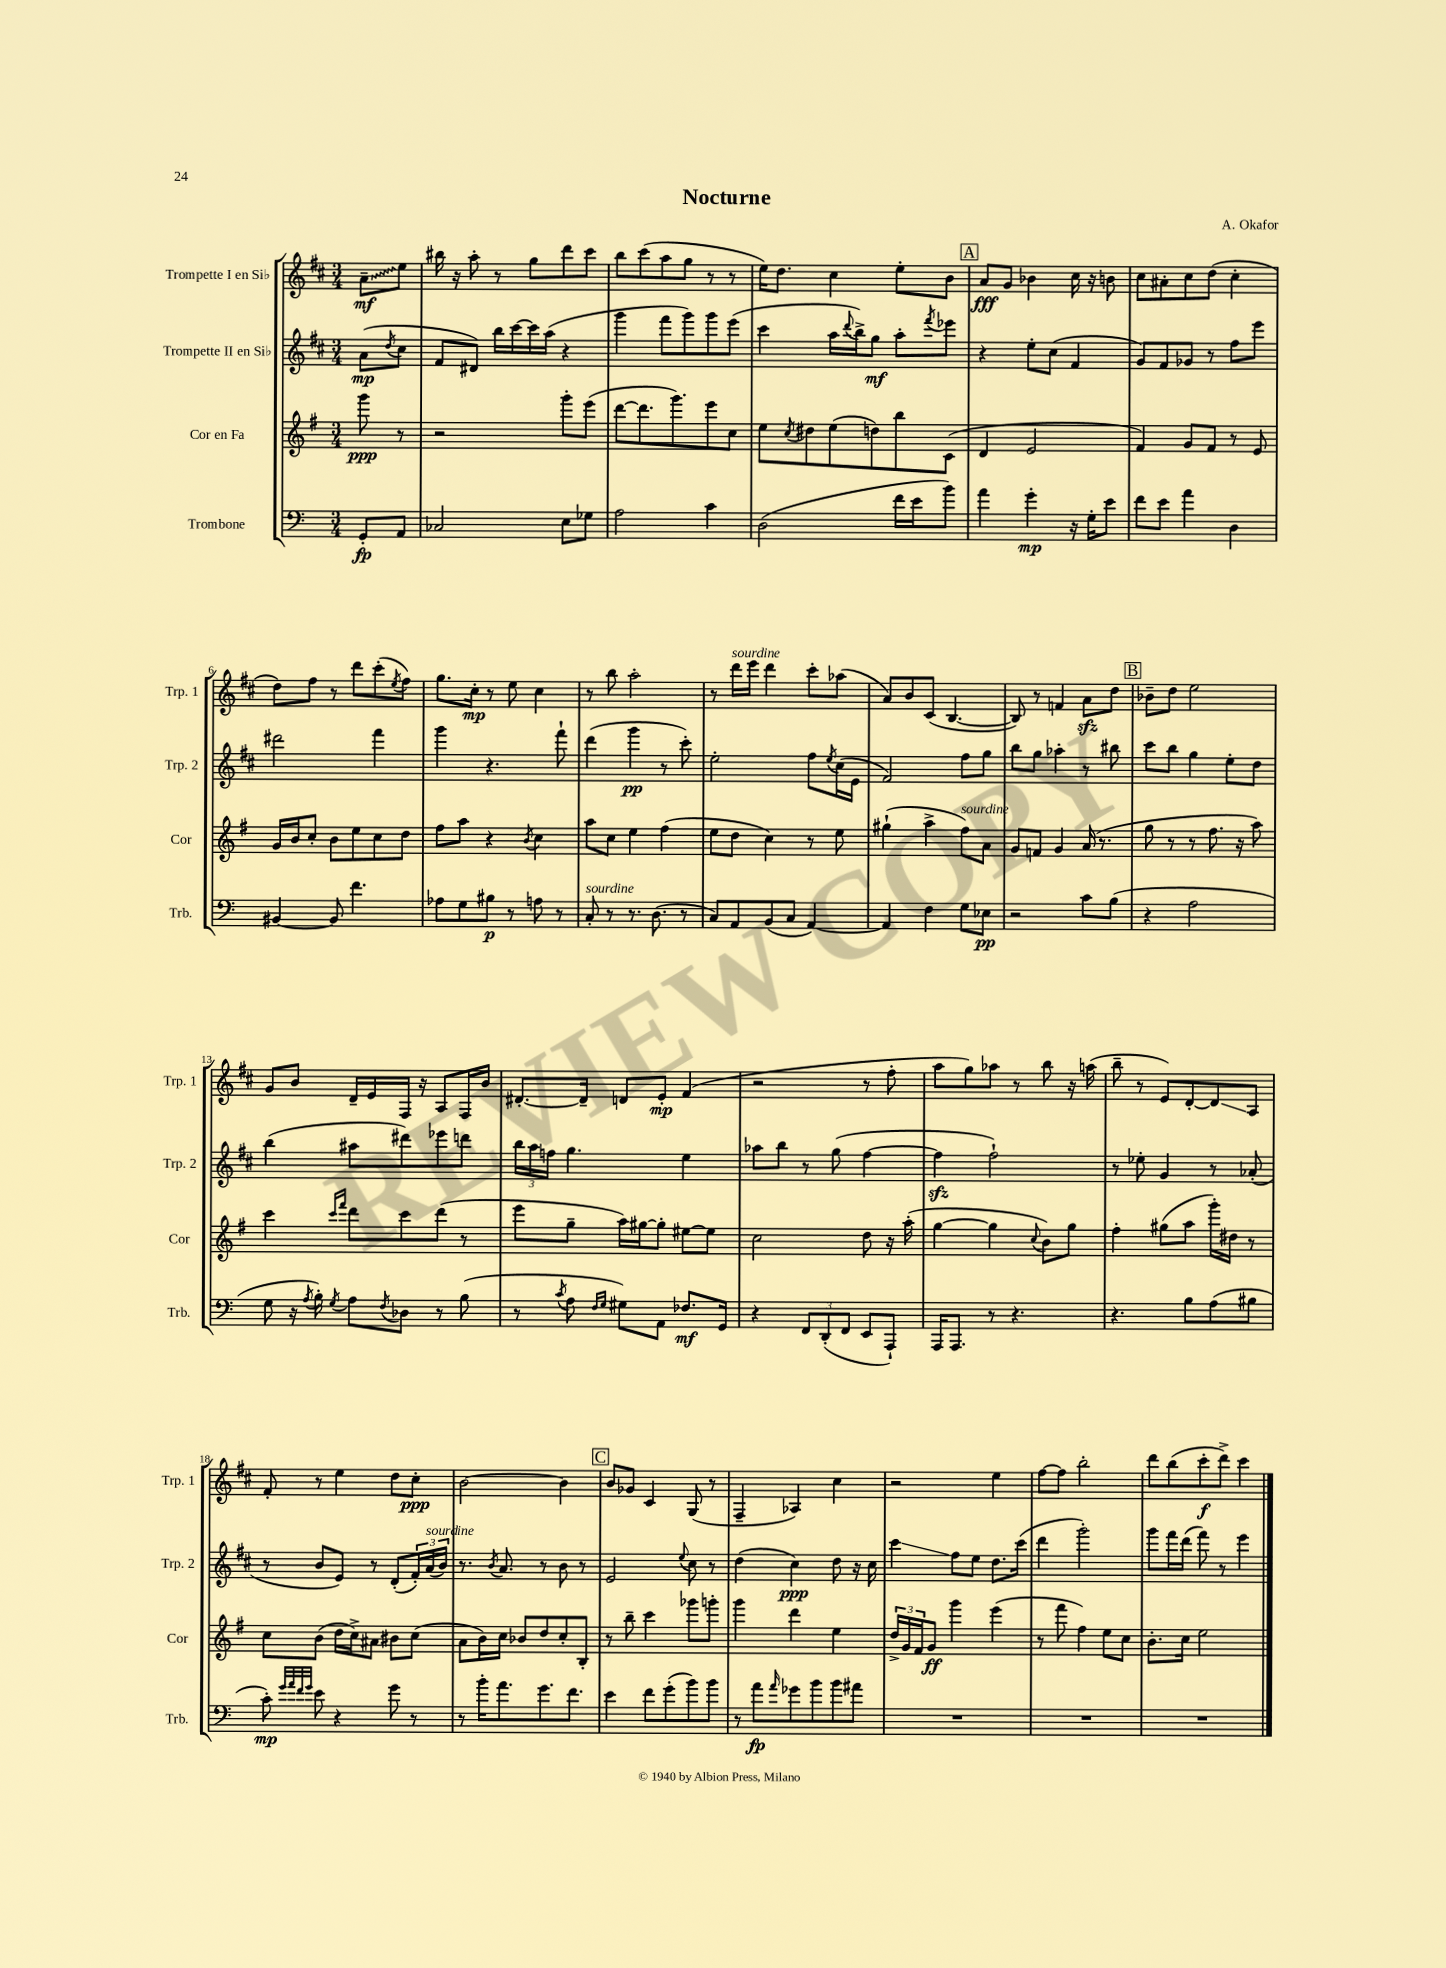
\header { title = "Nocturne" composer = "A. Okafor" }
<<
\new StaffGroup <<
\new Staff = "s0" \with { instrumentName = "Trompette I en Sib" shortInstrumentName = "Trp. 1" } {
    \clef treble \key d \major \numericTimeSignature \time 3/4 \partial 4
    \once \override Glissando.style = #'zigzag a'8--\glissando\mf e''8 |
    bis''16 r16 a''8-. r8 g''8 d'''8 cis'''8 |
    b''8 cis'''8( a''8 g''8 r8 r8 |
    e''16) d''8. cis''4 e''8-. b'8 |
    \mark \markup { \box "A" } a'8\fff g'8 bes'4 cis''16 r16 b'8 |
    cis''8 ais'8-. cis''8 d''8( cis''4-. |
    d''8) fis''8 r8 d'''8 cis'''8-.( \acciaccatura { e''8 } fis''8) |
    g''8. cis''16-.\mp r8 e''8 cis''4 |
    r8 b''8 a''2-. |
    r8 d'''16^\markup { \italic "sourdine" } e'''16 d'''4 cis'''8-. aes''8( |
    a'8) b'8 cis'8( b4.~ |
    b8) r8 f'4 a'8\sfz d''8 |
    \mark \markup { \box "B" } bes'8-- d''8 e''2 |
    g'8 b'8 d'16-- e'16 fis16 r16 a8 fis16 b'16 |
    dis'8.~-. dis'16-- d'8 e'8-.\mp fis'4( |
    r2 r8 fis''8-. |
    a''8 g''8) aes''8 r8 b''8 r16 a''16( |
    b''8-- r8 e'8) d'8~-. d'8\glissando a8 |
    fis'8-. r8 e''4 d''8 cis''8-.\ppp |
    b'2~ b'4 |
    \mark \markup { \box "C" } b'8 ges'8 cis'4 g8( r8 |
    fis4-- aes4) cis''4 |
    r2 e''4 |
    fis''8~ fis''8 b''2-. |
    d'''8 b''8( cis'''8-.\f d'''8->) cis'''4 \bar "|." |
}
\new Staff = "s1" \with { instrumentName = "Trompette II en Sib" shortInstrumentName = "Trp. 2" } {
    \clef treble \key d \major \numericTimeSignature \time 3/4 \partial 4
    a'8\mp( \acciaccatura { d''8 } cis''8 |
    fis'8 dis'8) b''16 cis'''16~ cis'''16 a''16( r4 |
    g'''4 fis'''8 g'''8) g'''8 e'''8( |
    cis'''4 a''16 \appoggiatura { d'''8 } b''16->) g''8\mf a''8-. \acciaccatura { fis'''8 } ees'''8 |
    \mark \markup { \box "A" } r4 e''8-. cis''8( fis'4 |
    g'8) fis'8 ges'8 r8 fis''8 e'''8 |
    dis'''2 fis'''4 |
    g'''4 r4. fis'''8-! |
    d'''4( g'''4\pp r8 cis'''8-.) |
    e''2-. fis''8 \acciaccatura { e''8 } cis''16( e'16 |
    fis'2) fis''8 g''8 |
    b''8 g''8 aes''4-. r8 bis''8 |
    \mark \markup { \box "B" } cis'''8 b''8 g''4 e''8-. d''8 |
    b''4( ais''8 dis'''8) ees'''8 d'''8 |
    \tuplet 3/2 { b''16 a''16 f''16 } g''4. e''4 |
    aes''8 b''8 r8 g''8( fis''4~ |
    fis''4\sfz fis''2-!) |
    r8 ees''8-. g'4 r8 aes'8-.( |
    r8 b'8 e'8) r8 d'8-.( \tuplet 3/2 { fis'16-.) a'16^\markup { \italic "sourdine" }( b'16) } |
    r8. \acciaccatura { b'8 } a'8. r8 b'8 r8 |
    \mark \markup { \box "C" } e'2 \appoggiatura { e''8 } cis''8 r8 |
    d''4( cis''4\ppp) d''8 r16 cis''16 |
    cis'''4\glissando fis''8 e''8 d''8. cis'''16( |
    d'''4 g'''2-.) |
    g'''8 fis'''16 d'''16( fis'''8) r8 e'''4 \bar "|." |
}
\new Staff = "s2" \with { instrumentName = "Cor en Fa" shortInstrumentName = "Cor" } {
    \clef treble \key g \major \numericTimeSignature \time 3/4 \partial 4
    g'''8\ppp r8 |
    r2 g'''8-. e'''8( |
    d'''8~ d'''8. g'''8.) e'''8 c''8 |
    e''8 \acciaccatura { c''8 } dis''8 e''8( d''8) b''8 c'8( |
    \mark \markup { \box "A" } d'4 e'2 |
    fis'4) g'8 fis'8 r8 e'8 |
    g'16 b'16 c''8-. b'8 e''8 c''8 d''8 |
    fis''8 a''8 r4 \acciaccatura { b'8 } c''4 |
    a''8 c''8 e''4 fis''4( |
    e''8 d''8 c''4) r8 e''8 |
    gis''4-!( a''4-> fis''8^\markup { \italic "sourdine" }) a'8 |
    g'8 f'8 g'4 a'16( r8. |
    \mark \markup { \box "B" } g''8 r8 r8 fis''8. r16 a''8) |
    c'''4 \grace { c'''16 fis'''16 } d'''8 c'''8 d'''8( r8 |
    e'''8 g''8-- a''16) gis''16~ gis''8-. eis''8~ eis''8 |
    c''2 d''8 r16 a''16-.( |
    g''4~ g''4 \appoggiatura { c''8 } b'8) g''8 |
    fis''4-. gis''8( a''8 g'''16-.) dis''16 r8 |
    c''8 b'8( d''16 c''16->) ais'8 bis'8 c''8( |
    a'8 b'16) c''16 bes'8 d''8 c''8-. b8-. |
    \mark \markup { \box "C" } r8 b''8-- c'''4 ges'''8 g'''8-. |
    g'''4 d'''4 e''4 |
    \tuplet 3/2 { d''16-> g'16 fis'16 } g'8\ff g'''4 e'''4( |
    r8 fis'''8 fis''4) e''8 c''8 |
    b'8.-. c''16 e''2 \bar "|." |
}
\new Staff = "s3" \with { instrumentName = "Trombone" shortInstrumentName = "Trb." } {
    \clef bass \key c \major \numericTimeSignature \time 3/4 \partial 4
    g,8-.\fp a,8 |
    ces2 e8 ges8 |
    a2 c'4 |
    d2( f'16 e'16 b'8) |
    \mark \markup { \box "A" } a'4 g'4-.\mp r16 g16-. e'8 |
    f'8 e'8 a'4 d4 |
    bis,4~ bis,8 f'4. |
    aes8 g8 bis8\p r8 a8 r8 |
    c8-.^\markup { \italic "sourdine" } r8 r8. d8.( r8 |
    c8) a,8 b,8( c8 a,4~) |
    a,4 f4 g8 ees8\pp |
    r2 c'8 b8( |
    \mark \markup { \box "B" } r4 a2 |
    g8 r16 \acciaccatura { a8 } b16-.) \acciaccatura { g8 } a8 \acciaccatura { f8 } des8 r8 b8( |
    r8 \acciaccatura { c'8 } a8 \grace { f16 g16 } gis8) a,8 fes8.\mf g,16 |
    r4 \tuplet 3/2 { f,8 d,8-.( f,8 } e,8 a,,8-!) |
    a,,16 a,,8. r8 r4. |
    r4. b8 a8( bis8 |
    c'8-.\mp) \grace { g'32 a'32 f'32 g'32 } e'8 r4 g'8 r8 |
    r8 b'16-. a'8. g'8. f'8. |
    \mark \markup { \box "C" } e'4 f'8 g'8-.( b'8) b'8 |
    r8 a'8\fp \grace { a'16 } ges'8 b'8 b'8 ais'8 |
    R2. |
    R2. |
    R2. \bar "|." |
}
>>
>>
